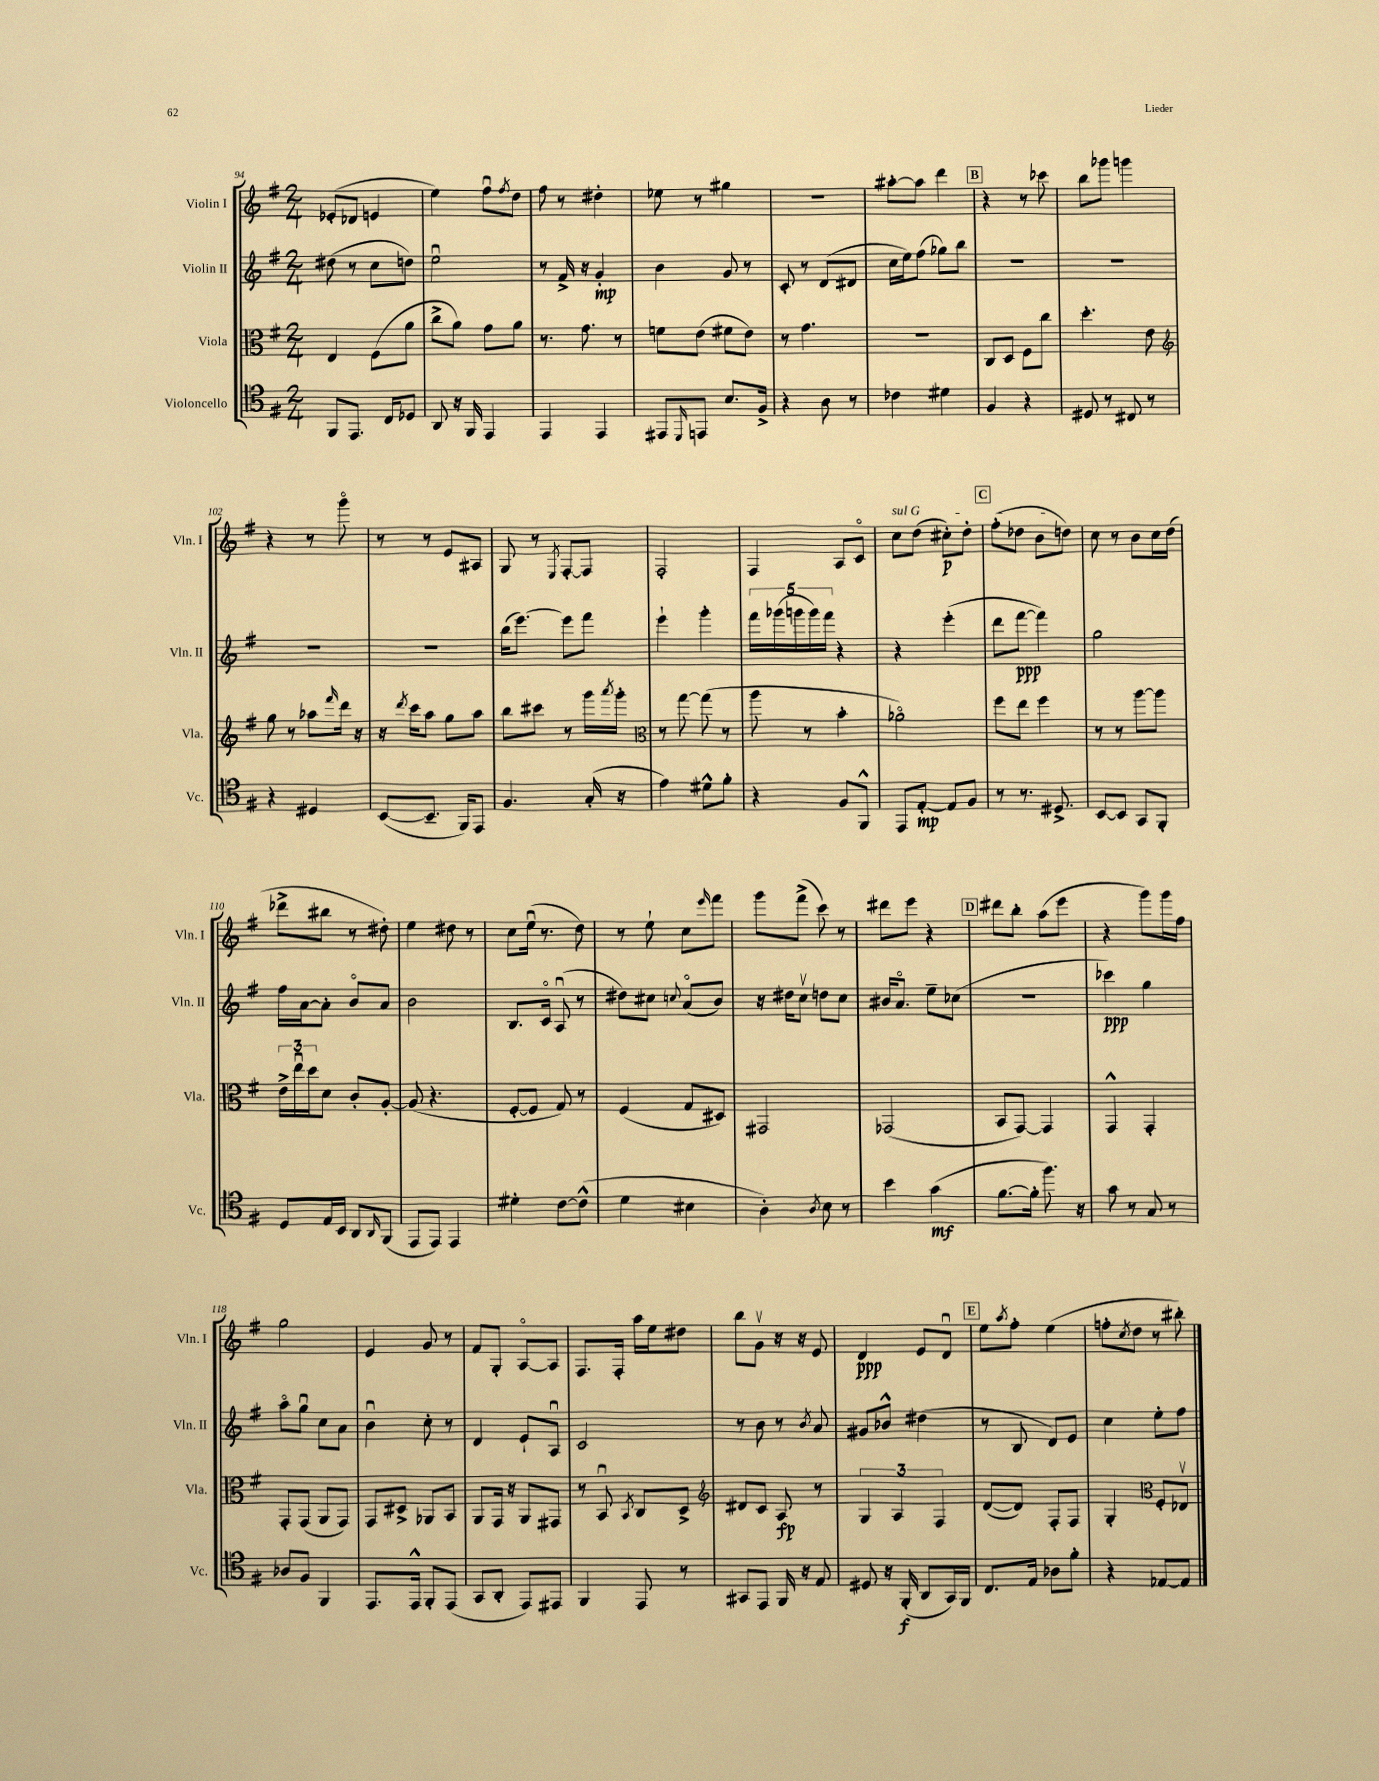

**kern	**dynam	**kern	**dynam	**kern	**dynam	**kern	**dynam
*part4	*part4	*part3	*part3	*part2	*part2	*part1	*part1
*staff4	*staff4	*staff3	*staff3	*staff2	*staff2	*staff1	*staff1
*I"Violoncello	*	*I"Viola	*	*I"Violin II	*	*I"Violin I	*
*I'Vc.	*	*I'Vla.	*	*I'Vln. II	*	*I'Vln. I	*
*clefC4	*	*clefC3	*	*clefG2	*	*clefG2	*
*k[f#]	*	*k[f#]	*	*k[f#]	*	*k[f#]	*
*M2/4	*	*M2/4	*	*M2/4	*	*M2/4	*
=94	=94	=94	=94	=94	=94	=94	=94
8FF#/L	.	4E/	.	(8dd#X\	.	(8e-X'/L	.
8.EE/J	.	.	.	8r	.	8d-X/J	.
.	.	(8F#\L	.	8cc\L	.	4en/	.
16C/KL	.	.	.	.	.	.	.
8D-X/J	.	8a\J	.	8ddn\J)	.	.	.
=95	=95	=95	=95	=95	=95	=95	=95
8AA/	.	8cc^\L	.	2eeu\	.	4ee\)	.
16r	.	8a\J)	.	.	.	.	.
16FF#/	.	.	.	.	.	.	.
4EE/	.	8g\L	.	.	.	8ff#u\L	.
.	.	.	.	.	.	8qff#/	.
.	.	8a\J	.	.	.	8dd\J	.
=96	=96	=96	=96	=96	=96	=96	=96
4EE/	.	8.r	.	8r	.	8ff#\	.
.	.	.	.	16f#^/	.	8r	.
.	.	8.g\	.	16r	.	.	.
4EE/	.	.	.	4g'/	mp	4dd#X'\	.
.	.	8r	.	.	.	.	.
=97	=97	=97	=97	=97	=97	=97	=97
8EE#X/L	.	8fn\L	.	4b\	.	8ee-X\	.
16qqDD/	.	.	.	.	.	.	.
8EEn/J	.	(8e\J	.	.	.	8r	.
8.B/L	.	8f#X\L	.	8g/	.	4gg#X\	.
.	.	8e\J)	.	8r	.	.	.
16F#^/Jk	.	.	.	.	.	.	.
=98	=98	=98	=98	=98	=98	=98	=98
4r	.	8r	.	8c'/	.	2r	.
.	.	4.g\	.	8r	.	.	.
8A\	.	.	.	(8d/L	.	.	.
8r	.	.	.	8d#X/J	.	.	.
=99	=99	=99	=99	=99	=99	=99	=99
4c-X\	.	2r	.	16cc\LL	.	[8aa#X'\L	.
.	.	.	.	16ee\J)	.	.	.
.	.	.	.	(8ff#\J	.	8aa#\J]	.
4d#X\	.	.	.	8gg-X\L)	.	4ddd\	.
.	.	.	.	8bb\J	.	.	.
!!LO:REH:place=s1:t=B
=100	=100	=100	=100	=100	=100	=100	=100
4F#/	.	8C/L	.	2r	.	4r	.
.	.	8D/J	.	.	.	.	.
4r	.	8F#\L	.	.	.	8r	.
.	.	8cc\J	.	.	.	8ccc-X\	.
=101	=101	=101	=101	=101	=101	=101	=101
8D#X/	.	4.dd'\	.	2r	.	8bb\L	.
8r	.	.	.	.	.	8ggg-X\J	.
8C#X/	.	.	.	.	.	4gggn\	.
8r	.	8e\	.	.	.	.	.
!!LO:LB:g=z
=102	=102	=102	=102	=102	=102	=102	=102
*	*	*clefG2	*	*	*	*	*
4r	.	8gg\	.	2r	.	4r	.
.	.	8r	.	.	.	.	.
4D#X/	.	8aa-X\L	.	.	.	8r	.
.	.	16qqfff#/	.	.	.	.	.
.	.	16ddd\Jk	.	.	.	8ggg\	.
.	.	16r	.	.	.	.	.
=103	=103	=103	=103	=103	=103	=103	=103
([8BB/L	.	16r	.	2r	.	8r	.
.	.	8qddd/	.	.	.	.	.
.	.	16ccc\KL	.	.	.	.	.
8.BB~/J]	.	8aa\J	.	.	.	8r	.
.	.	8gg\L	.	.	.	8e/L	.
16FF#/KL)	.	.	.	.	.	.	.
8EE/J	.	8aa\J	.	.	.	8A#X/J	.
=104	=104	=104	=104	=104	=104	=104	=104
4.F#/	.	8bb\L	.	(16bb\KL	.	8G/	.
.	.	.	.	[8.eee\J)	.	.	.
.	.	8ccc#X\J	.	.	.	8r	.
.	.	.	.	.	.	8qE/	.
.	.	8r	.	8eee\L]	.	[8F#'/L	.
(16G'/	.	16ggg\LL	.	8fff#\J	.	8F#/J]	.
.	.	8qaaa/	.	.	.	.	.
16r	.	16ggg'\JJ	.	.	.	.	.
=105	=105	=105	=105	=105	=105	=105	=105
*	*	*clefC3	*	*	*	*	*
4e\)	.	8r	.	4eee`\	.	2F#'/	.
.	.	[8gg\	.	.	.	.	.
8d#X^^\L	.	(8gg\]	.	4ggg'\	.	.	.
8f#'\J	.	8r	.	.	.	.	.
=106	=106	=106	=106	=106	=106	=106	=106
4r	.	8aa\	.	20fff#\LL	.	4F#/	.
.	.	.	.	(20ggg-X\	.	.	.
.	.	.	.	20gggn\	.	.	.
.	.	8r	.	.	.	.	.
.	.	.	.	20ggg\)	.	.	.
.	.	.	.	20fff#\JJ	.	.	.
8F#/L	.	4b'\	.	4r	.	8A/L	.
8FF#^^/J	.	.	.	.	.	8c/J	.
=107	=107	=107	=107	=107	=107	=107	=107
!	!	!	!	!	!	!LO:TX:a:i:t=sul G	!
8EE/L	.	2a-X\)	.	4r	.	8cc\L	.
[8E'/J	mp	.	.	.	.	(8dd\J	.
8E/L]	.	.	.	(4eee'\	.	8cc#X'\L)	p
8F#/J	.	.	.	.	.	8dd'\J	.
!!LO:REH:place=s1:t=C
=108	=108	=108	=108	=108	=108	=108	=108
8r	.	8ff#\L	.	8ddd\L	.	(8ff#'\L	.
8.r	.	8ee\J	.	[8fff#\J	ppp	8dd-X\J	.
.	.	4ff#\	.	4fff#\])	.	8b\L	.
8.D#X^/	.	.	.	.	.	.	.
.	.	.	.	.	.	8ddn\J)	.
=109	=109	=109	=109	=109	=109	=109	=109
[8BB/L	.	8r	.	2gg\	.	8cc\	.
8BB/J]	.	8r	.	.	.	8r	.
8GG/L	.	[8aa\L	.	.	.	8b\L	.
8FF#'/J	.	8aa\J]	.	.	.	16cc\L	.
.	.	.	.	.	.	(16dd\JJ	.
!!LO:LB:g=z
=110	=110	=110	=110	=110	=110	=110	=110
8D/L	.	24e^\LL	.	16ff#\LL	.	8ddd-X^\L	.
.	.	24eeu\	.	.	.	.	.
.	.	.	.	[16a\J	.	.	.
.	.	24dd\J	.	.	.	.	.
16E/L	.	8d\J	.	8a'\J]	.	8bb#X\J	.
16BB/JJ	.	.	.	.	.	.	.
8AA/L	.	8c'/L	.	8b/L	.	8r	.
16qqAA/	.	.	.	.	.	.	.
(8FF#/J	.	[8A'/J	.	8a/J	.	8dd#X'\)	.
=111	=111	=111	=111	=111	=111	=111	=111
8EE/L	.	(8A/]	.	2b\	.	4ee\	.
8EE/J)	.	4.r	.	.	.	.	.
4EE/	.	.	.	.	.	8dd#X\	.
.	.	.	.	.	.	8r	.
=112	=112	=112	=112	=112	=112	=112	=112
4d#X'\	.	[8F#'/L	.	8.B/L	.	8cc\L	.
.	.	8F#/J]	.	.	.	(16eeu\Jk	.
.	.	.	.	16c/Jk	.	8.r	.
[8c\L	.	8G/)	.	(8Au/	.	.	.
(8c^^\J]	.	8r	.	8r	.	8dd\)	.
=113	=113	=113	=113	=113	=113	=113	=113
4d\	.	(4F#/	.	8dd#X\L)	.	8r	.
.	.	.	.	8cc#X\J	.	8ee`\	.
.	.	.	.	8qqccn/	.	.	.
4B#X\	.	8G/L	.	(8a/L	.	8cc\L	.
.	.	.	.	.	.	16qqeee/	.
.	.	8D#X/J)	.	8b/J)	.	8fff#\J	.
=114	=114	=114	=114	=114	=114	=114	=114
4A'\)	.	2GG#X/	.	16r	.	8ggg\L	.
.	.	.	.	16dd#X\KL	.	.	.
.	.	.	.	8ccv\J	.	(8fff#^\J	.
8qA/	.	.	.	.	.	.	.
8B\	.	.	.	8ddn\L	.	8ccc\)	.
8r	.	.	.	8cc\J	.	8r	.
=115	=115	=115	=115	=115	=115	=115	=115
4b\	.	(2GG-X/	.	16b#X/KL	.	8ddd#X\L	.
.	.	.	.	8.a/J	.	.	.
.	.	.	.	.	.	8eee\J	.
(4g\	mf	.	.	8ee~\L	.	4r	.
.	.	.	.	(8cc-X\J	.	.	.
!!LO:REH:place=s1:t=D
=116	=116	=116	=116	=116	=116	=116	=116
[8.f#\L	.	8BB/L	.	2r	.	8ddd#X\L	.
.	.	[8GG/J)	.	.	.	8bb'\J	.
16f#'\Jk]	.	.	.	.	.	.	.
8.ff#\)	.	4GG/]	.	.	.	(8aa\L	.
.	.	.	.	.	.	8eee\J	.
16r	.	.	.	.	.	.	.
=117	=117	=117	=117	=117	=117	=117	=117
8g\	.	4GG^^/	.	4ccc-X\)	ppp	4r	.
8r	.	.	.	.	.	.	.
8G/	.	4GG'/	.	4gg\	.	8ggg\L)	.
8r	.	.	.	.	.	16ggg\L	.
.	.	.	.	.	.	16ff#\JJ	.
!!LO:LB:g=z
=118	=118	=118	=118	=118	=118	=118	=118
8A-X/L	.	8GG'/L	.	8aa\L	.	2gg\	.
8F#/J	.	(8GG/J	.	8ggu\J	.	.	.
4FF#/	.	8AA/L	.	8cc\L	.	.	.
.	.	8GG/J)	.	8a\J	.	.	.
=119	=119	=119	=119	=119	=119	=119	=119
8.EE/L	.	8GG/L	.	4bu\	.	4e/	.
.	.	8D#X^/J	.	.	.	.	.
16EE^^/Jk	.	.	.	.	.	.	.
8FF#'/L	.	8AA-X/L	.	8cc'\	.	8g/	.
(8EE/J	.	8BB/J	.	8r	.	8r	.
=120	=120	=120	=120	=120	=120	=120	=120
8GG/L	.	8AA/L	.	4d/	.	8f#/L	.
8AA'/J	.	16GG/Jk	.	.	.	8G'/J	.
.	.	16r	.	.	.	.	.
8EE/L)	.	8AA/L	.	8e`/L	.	[8A/L	.
8EE#X/J	.	8GG#X/J	.	8Au/J	.	8A/J]	.
=121	=121	=121	=121	=121	=121	=121	=121
4FF#/	.	8r	.	2c/	.	8.F#/L	.
.	.	8BBu/	.	.	.	.	.
.	.	.	.	.	.	16F#'/Jk	.
.	.	8qBB/	.	.	.	.	.
8EE/	.	8C/L	.	.	.	16aa\LL	.
.	.	.	.	.	.	16ee\J	.
8r	.	8D^/J	.	.	.	8dd#X\J	.
=122	=122	=122	=122	=122	=122	=122	=122
*	*	*clefG2	*	*	*	*	*
8GG#X/L	.	8d#X/L	.	8r	.	8bb\L	.
8EE/J	.	8c/J	.	8b\	.	8gv\J	.
16FF#/	.	8A/	fp	8r	.	16r	.
16r	.	.	.	.	.	16r	.
.	.	.	.	8qb/	.	.	.
8E/	.	8r	.	8a/	.	8e/	.
=123	=123	=123	=123	=123	=123	=123	=123
8D#X/	.	6G/	.	8g#X/L	.	4d/	ppp
16r	.	.	.	8b-X^^/J	.	.	.
.	.	6A/	.	.	.	.	.
(16FF#'/	f	.	.	.	.	.	.
8AA/L	.	.	.	(4dd#X\	.	8e/L	.
.	.	6F#/	.	.	.	.	.
16GG/L)	.	.	.	.	.	8du/J	.
16FF#/JJ	.	.	.	.	.	.	.
!!LO:REH:place=s1:t=E
=124	=124	=124	=124	=124	=124	=124	=124
8.C/L	.	([8d/L	.	8r	.	8ee\L	.
.	.	.	.	.	.	8qaa/	.
.	.	8d/J])	.	8B/	.	8ff#'\J	.
16E/Jk	.	.	.	.	.	.	.
8A-X\L	.	8F#'/L	.	8d/L)	.	(4ee\	.
8f#'\J	.	8F#/J	.	8e/J	.	.	.
=125	=125	=125	=125	=125	=125	=125	=125
4r	.	4G'/	.	4cc\	.	8ffn'\L	.
.	.	.	.	.	.	8qcc/	.
.	.	.	.	.	.	8dd\J	.
*	*	*clefC3	*	*	*	*	*
[8E-X/L	.	8F#'/L	.	8ee'\L	.	8r	.
8E-/J]	.	8E-Xv/J	.	8ff#\J	.	8bb#X'\)	.
==	==	==	==	==	==	==	==
*-	*-	*-	*-	*-	*-	*-	*-
